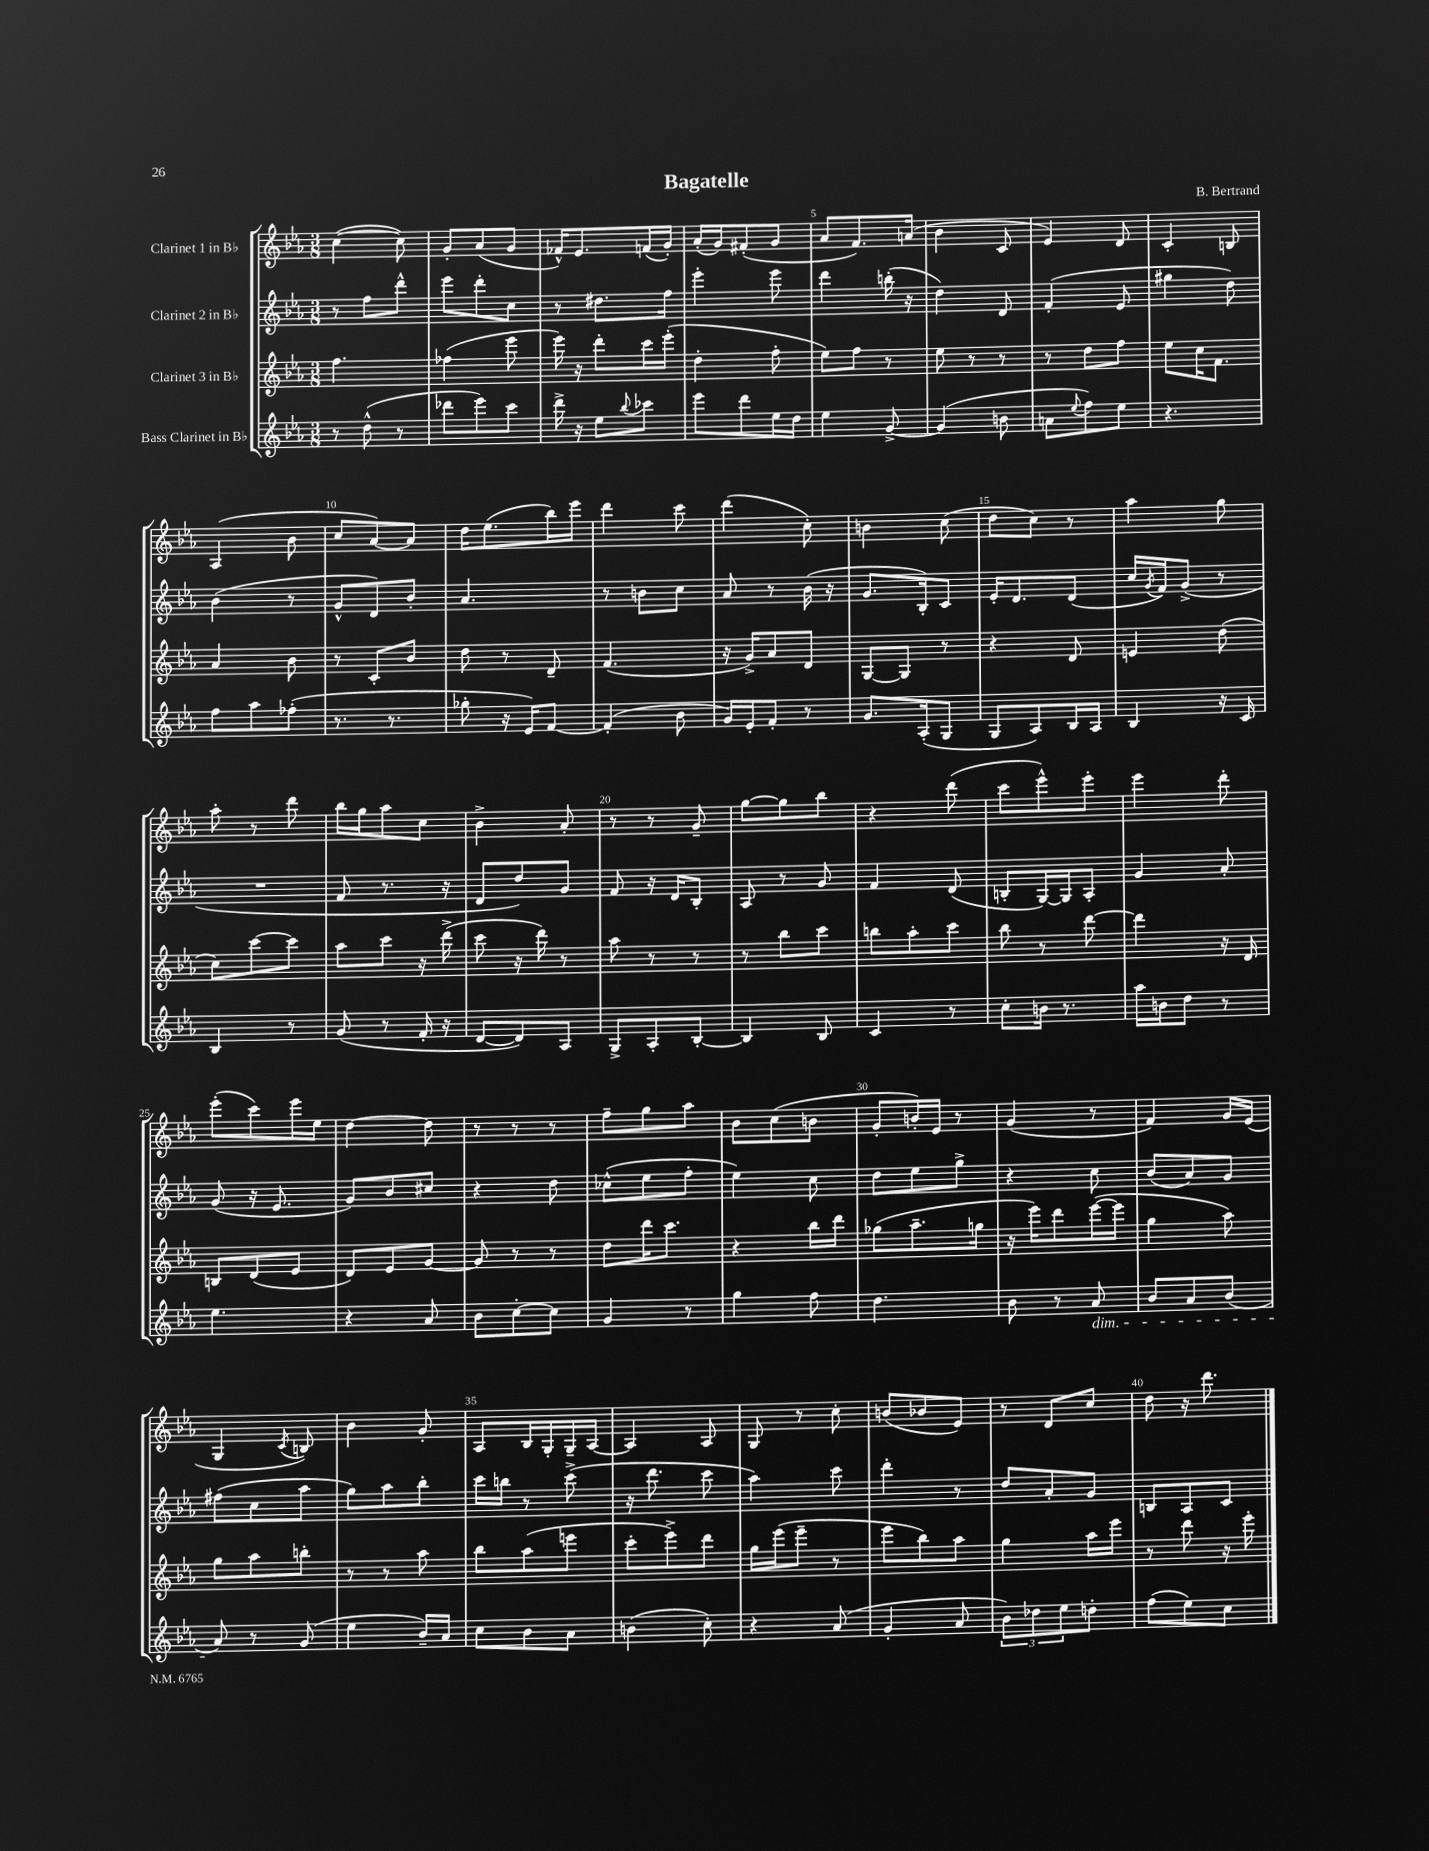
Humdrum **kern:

**kern	**kern	**kern	**kern
*staff4	*staff3	*staff2	*staff1
*clefG2	*clefG2	*clefG2	*clefG2
*k[b-e-a-]	*k[b-e-a-]	*k[b-e-a-]	*k[b-e-a-]
*M3/8	*M3/8	*M3/8	*M3/8
8r	4.ff	8r	([4cc
(8dd^^	.	8ff	.
8r	.	8ddd^^	8cc])
=	=	=	=
8ddd-	(4ff-	8eee-	8g'
8eee-)	.	8ddd'	(8a-
8ccc	8eee-	8cc	8g
=	=	=	=
16ddd^	16eee-)	8r	16f-^^)
16r	16r	.	8.e-
8ee-	8ddd'	8.dd#	.
8qqbb-	.	.	.
8ccc-	16ccc	.	(16f
.	(16eee-'	16ff	16g')
=	=	=	=
8eee-	4dd'	4eee-'	(16a-'
.	.	.	16g)
8ddd	.	.	(8f#'
16ee-	8ff'	8eee-	8g
16dd	.	.	.
=	=	=	=
4ee-	8ee-)	4ddd	8a-
.	8ff	.	8.f)
[8g^	8r	(16bb'	.
.	.	16r	(16a
=	=	=	=
(4g]	8ee-	4dd)	4b-
.	8r	.	.
8b	8r	8d	8c
=	=	=	=
8a	8r	(4f'	4e-)
8qqee-	.	.	.
8ff)	8dd	.	.
8ee-	8ff	8e-	8d
=	=	=	=
4.r	8ee-	4gg#	4c'
.	16cc	.	.
.	8.f	.	.
.	.	8dd)	8B
=	=	=	=
8ff	4a-	(4b-	(4A-
8aa-	.	.	.
(8ff-'	8b-	8r	8b-
=	=	=	=
8.r	8r	8g^^	8cc
.	8c'	8d)	[8a-)
8.r	.	.	.
.	8b-	8b-'	8a-]
=	=	=	=
8gg-'	8dd	4.a-	16dd
.	.	.	(8.ee-
16r	8r	.	.
16e-)	.	.	.
[8f	8d~	.	16bb-)
.	.	.	16eee-
=	=	=	=
(4f']	(4.f	8r	4ddd
.	.	8b	.
8b-	.	8cc	8ccc
=	=	=	=
16g)	16r	8a-	(4ddd
16e-'	16g^)	.	.
8f'	8a-	8r	.
8r	8d	(16b-	8cc')
.	.	16r	.
=	=	=	=
8.g	[8G	8.g	4b
.	8G]	.	.
(16A-'	.	16B-')	.
8G	8r	8c	(8cc
=	=	=	=
8G	4r	16e-'	8dd
.	.	8.d	.
8A-)	.	.	8cc)
16B-	8d	(8d	8r
16A-	.	.	.
=	=	=	=
4B-	4e	16cc	4aa-
.	.	8qg	.
.	.	16f)	.
.	.	(8g^	.
16r	(8dd	8r	8gg
16c	.	.	.
=	=	=	=
4B-	8cc)	4.r	8aa-'
.	[8ccc	.	8r
8r	8ccc]	.	8ddd
=	=	=	=
(8g	8aa-	8f	16bb-
.	.	.	16gg
8r	8ccc	8.r	8aa-
16f'	16r	.	8cc
16r	(16ddd^	16r	.
=	=	=	=
[8d	8ccc	8d	4b-^
8d])	16r	8dd)	.
.	16ddd)	.	.
8A-	8r	8g	8a-'
=	=	=	=
8G^	8aa-	8f	8r
8A-'	8r	16r	8r
.	.	16d	.
[8B-'	8r	8B-'	8g~
=	=	=	=
4B-]	8r	8A-	[8gg
.	8bb-	8r	8gg]
8B-	8ccc	8g	8bb-
=	=	=	=
4c	8bb	4f	4r
.	8aa-'	.	.
8r	8ccc	(8d	(8ddd
=	=	=	=
8cc'	8bb-	8B'	8ccc
16b	8r	[16G)	8eee-^^)
8.r	.	16G]	.
.	[8ddd	8A-'	8eee-'
=	=	=	=
16aa-	4ddd]	4g	4eee-
16b	.	.	.
8dd	.	.	.
8r	16r	8a-'	8ddd'
.	16d	.	.
=	=	=	=
4.ee-	8B	(8g	(8eee-'
.	(8d	16r	8ccc)
.	.	8.e-	.
.	8e-	.	16eee-
.	.	.	16ee-
=	=	=	=
4r	8d)	8g)	[4dd
.	8e-	8b-	.
8a-	[8g	8cc#	8dd]
=	=	=	=
8b-	8g]	4r	8r
[8cc'	8r	.	8r
8cc]	8r	8dd	8r
=	=	=	=
4g	8dd	(8cc-^^	8ff~
.	16ddd	8ee-	8gg
.	8.ccc	.	.
8r	.	8ff'	8aa-
=	=	=	=
4gg	4r	4ee-)	8b-
.	.	.	(8cc
8ff	16bb-	8cc	8b
.	16ddd	.	.
=	=	=	=
4.dd	(8gg-	8dd	8g'
.	8.aa-~	8ee-	16b')
.	.	.	16e-
.	.	8gg^	8r
.	16gg	.	.
=	=	=	=
8b-	16r	4r	(4g
.	16eee-)	.	.
8r	8ddd	.	.
8a-	([16eee-	8cc	8r
.	16eee-]	.	.
=	=	=	=
8b-	4gg	(8b-	4f)
8a-	.	8a-)	.
(8b-	8aa-)	8g	16g
.	.	.	(16e-
=	=	=	=
8a-)	8gg	(8ff#	4G
8r	8aa-	8cc	.
.	.	.	8qc
(8g	8bb'	8aa-	8B)
=	=	=	=
4ee-	8r	8gg)	4b-
.	8r	8aa-	.
16b-~)	8aa-	8bb-'	8g'
16a-	.	.	.
=	=	=	=
8cc	8bb-	16ccc	8A-
.	.	16bb	.
8b-	(8aa-	8r	16B-
.	.	.	16G'
8a-	8eee	(8ccc^	16G~
.	.	.	[16A-
=	=	=	=
(4b	8ccc'	16r	4A-]
.	.	8.ddd	.
.	8eee-^)	.	.
8cc')	8ddd	8ccc	8A-
=	=	=	=
4r	16gg	4aa-)	8G
.	(16eee-	.	.
.	8eee-~	.	8r
(8a-	8r	8ccc	8cc'
=	=	=	=
4g'	8eee-	4ddd'	(8b
.	8bb-)	.	8b-
8a-	8aa-	8r	8e-)
=	=	=	=
12b-)	4gg	8dd	8r
12dd-	.	.	.
.	.	8a-'	8d
12ee-	.	.	.
8dd'	16aa-	8g	8cc
.	16eee-	.	.
=	=	=	=
(8ff	8r	8B	8dd
8ee-)	8ddd	8A-	16r
.	.	.	8.ddd
8cc	16r	8c	.
.	16eee-'	.	.
==	==	==	==
*-	*-	*-	*-
